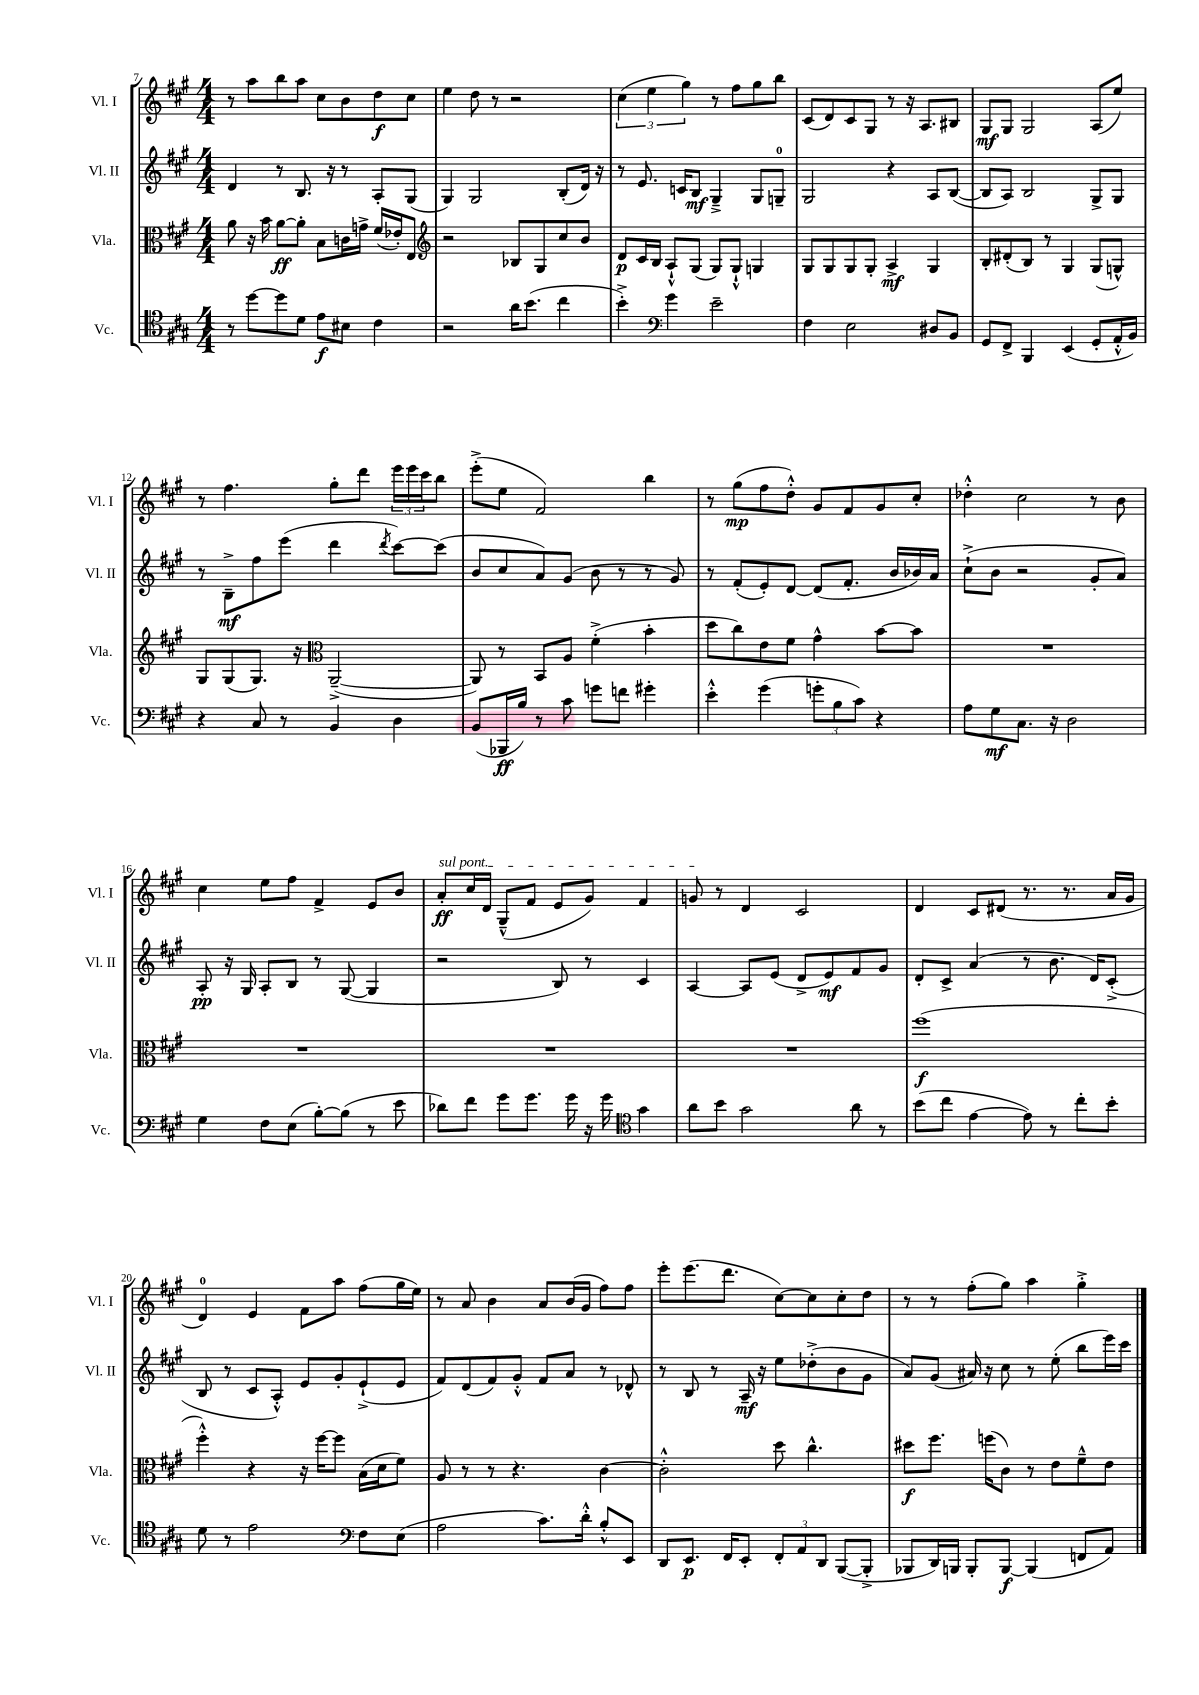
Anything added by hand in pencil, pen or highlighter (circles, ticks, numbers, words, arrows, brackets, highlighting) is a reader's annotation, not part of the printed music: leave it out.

**kern	**kern	**kern	**kern
*staff4	*staff3	*staff2	*staff1
*clefC4	*clefC3	*clefG2	*clefG2
*k[f#c#g#]	*k[f#c#g#]	*k[f#c#g#]	*k[f#c#g#]
*M4/4	*M4/4	*M4/4	*M4/4
8r	8a	4d	8r
[8dd	16r	.	8aa
.	16b	.	.
8dd]	[8a	8r	8bb
8d	8a']	8.B	8aa
8e	8B	.	8cc#
.	.	16r	.
8B#	16c	8r	8b
.	16g^	.	.
4c#	(16f#	8A'	8dd
.	16e-')	.	.
.	8E	(8G#	8cc#
=	=	=	=
*	*clefG2	*	*
2r	2r	4G#)	4ee
.	.	2G#	8dd
.	.	.	8r
16a	8B-	.	2r
(8.b	.	.	.
.	8G#	.	.
4cc#	8cc#	(8B'	.
.	8b	16d)	.
.	.	16r	.
=	=	=	=
4b'^)	8d	8r	(6cc#
.	16c#	8.e	.
.	.	.	6ee
.	16B	.	.
*clefF4	*	*	*
4g#	8A`^^	.	.
.	.	16c	.
.	.	.	6gg#)
.	(8G#	8B	.
2e~	8G#)	4G#~^	8r
.	8G#`^^	.	8ff#
.	4G	8G#	8gg#
.	.	8G~	8bb
=	=	=	=
4F#	8G#	2G#	(8c#
.	8G#	.	8d)
2E	8G#	.	8c#
.	8G#'	.	8G#
.	4A^	4r	8r
.	.	.	16r
.	.	.	8.A
8D#	4G#	8A	.
8BB	.	([8B	8B#
=	=	=	=
8GG#	8B'	8B]	8G#
8FF#^	(8d#'	8A)	8G#
4BBB	8B)	2B	2G#
.	8r	.	.
(4EE	4G#	.	.
8GG#'	(8G#	8G#^	(8A
16AA'^^	8G^^)	8G#	8ee)
16BB)	.	.	.
=	=	=	=
4r	8G#	8r	8r
.	(8G#	8B~^	4.ff#
8C#	8.G#)	8ff#	.
8r	.	(8eee	.
.	16r	.	.
*	*clefC3	*	*
4BB	([2AA~^	4ddd	8gg#'
.	.	.	8ddd
.	.	8qddd	.
4D	.	[8ccc#)	24eee
.	.	.	24eee
.	.	.	24ccc#
.	.	(8ccc#]	8bb
=	=	=	=
(8BB	8AA])	8b	(8eee'^
16BBB-	8r	8cc#	8ee
16B)	.	.	.
8r	8BB	8a)	2f#)
8c#	8A	(8g#	.
8g	(4f#'^	8b	.
8f	.	8r	.
4g#'	4b'	8r	4bb
.	.	8g#)	.
=	=	=	=
4e'^^	8dd	8r	8r
.	8cc#)	(8f#'	(8gg#
(4g#	8e	8e')	8ff#
.	8f#	[8d	8dd'^^)
12g'	4g#^^	(8d]	8g#
12B	.	.	.
.	.	8.f#'	8f#
12c#)	.	.	.
4r	[8b	.	8g#
.	.	16b	.
.	8b]	16b-)	8cc#'
.	.	16a	.
=	=	=	=
8A	1r	(8cc#`^	4dd-'^^
8G#	.	8b	.
8.C#	.	2r	2cc#
16r	.	.	.
2D	.	.	.
.	.	8g#'	8r
.	.	8a)	8b
=	=	=	=
4G#	1r	8A'	4cc#
.	.	16r	.
.	.	16G#	.
8F#	.	8A'	8ee
(8E	.	8B	8ff#
[8B')	.	8r	4f#^
(8B]	.	([8G#	.
8r	.	4G#]	8e
8e	.	.	8b
=	=	=	=
8d-)	1r	2r	8a'
8f#	.	.	16cc#
.	.	.	16d
8g#	.	.	(8G#~^^
8.g#	.	.	8f#
.	.	8B)	8e
16g#	.	.	.
16r	.	8r	8g#)
16g#	.	.	.
*clefC4	*	*	*
4g#	.	4c#	4f#
=	=	=	=
8a	1r	[4A	8g
8b	.	.	8r
2g#	.	8A]	4d
.	.	(8e	.
.	.	8d^	2c#
.	.	8e)	.
8a	.	8f#	.
8r	.	8g#	.
=	=	=	=
(8b	(1ff#	8d'	4d
8cc#	.	8c#^	.
[4e	.	(4a	8c#
.	.	.	(8d#
8e])	.	8r	8.r
8r	.	8.b	.
.	.	.	8.r
8cc#'	.	.	.
.	.	16d)	.
8b'	.	(8c#'^	16a
.	.	.	16g#
=	=	=	=
8d	4ff#'^^)	8B	4d)
8r	.	8r	.
2e	4r	8c#	4e
.	.	8A'^^)	.
.	16r	8e	8f#
.	[16ff#	.	.
.	8ff#]	8g#'	8aa
*clefF4	*	*	*
8F#	(16B	(8e`^	(8ff#
.	16d	.	.
(8E	8f#)	8e	16gg#
.	.	.	16ee)
=	=	=	=
2A	8A	8f#)	8r
.	8r	(8d	8a
.	8r	8f#)	4b
.	4.r	8g#'^^	.
8.c#)	.	8f#	8a
.	.	8a	(16b
16d'^^	.	.	16g#
8B'^^	[4c#	8r	8ff#)
8EE	.	8d-^^	8ff#
=	=	=	=
8DD	2c#'^^]	8r	8eee'
8.EE	.	8B	(8.eee
.	.	8r	.
16FF#	.	.	8.ddd
8EE'	.	16A~	.
.	.	16r	.
12FF#'	8dd	8ee	[8cc#)
12AA	.	.	.
.	4.cc#^^	(8dd-'^	8cc#]
12DD	.	.	.
([8BBB	.	8b	8cc#'
8BBB'^]	.	8g#	8dd
=	=	=	=
8BBB-	8dd#	8a)	8r
16DD)	8.ff#	(8g#	8r
16BBB	.	.	.
8BBB'	.	16a#)	(8ff#'
.	(16ff	16r	.
[8BBB	8c#)	8cc#	8gg#)
(4BBB]	8r	8r	4aa
.	8e	(8ee'	.
8FF	8f#~^^	8bb	4gg#'^
8AA)	8e	16eee)	.
.	.	16ccc#	.
==	==	==	==
*-	*-	*-	*-
